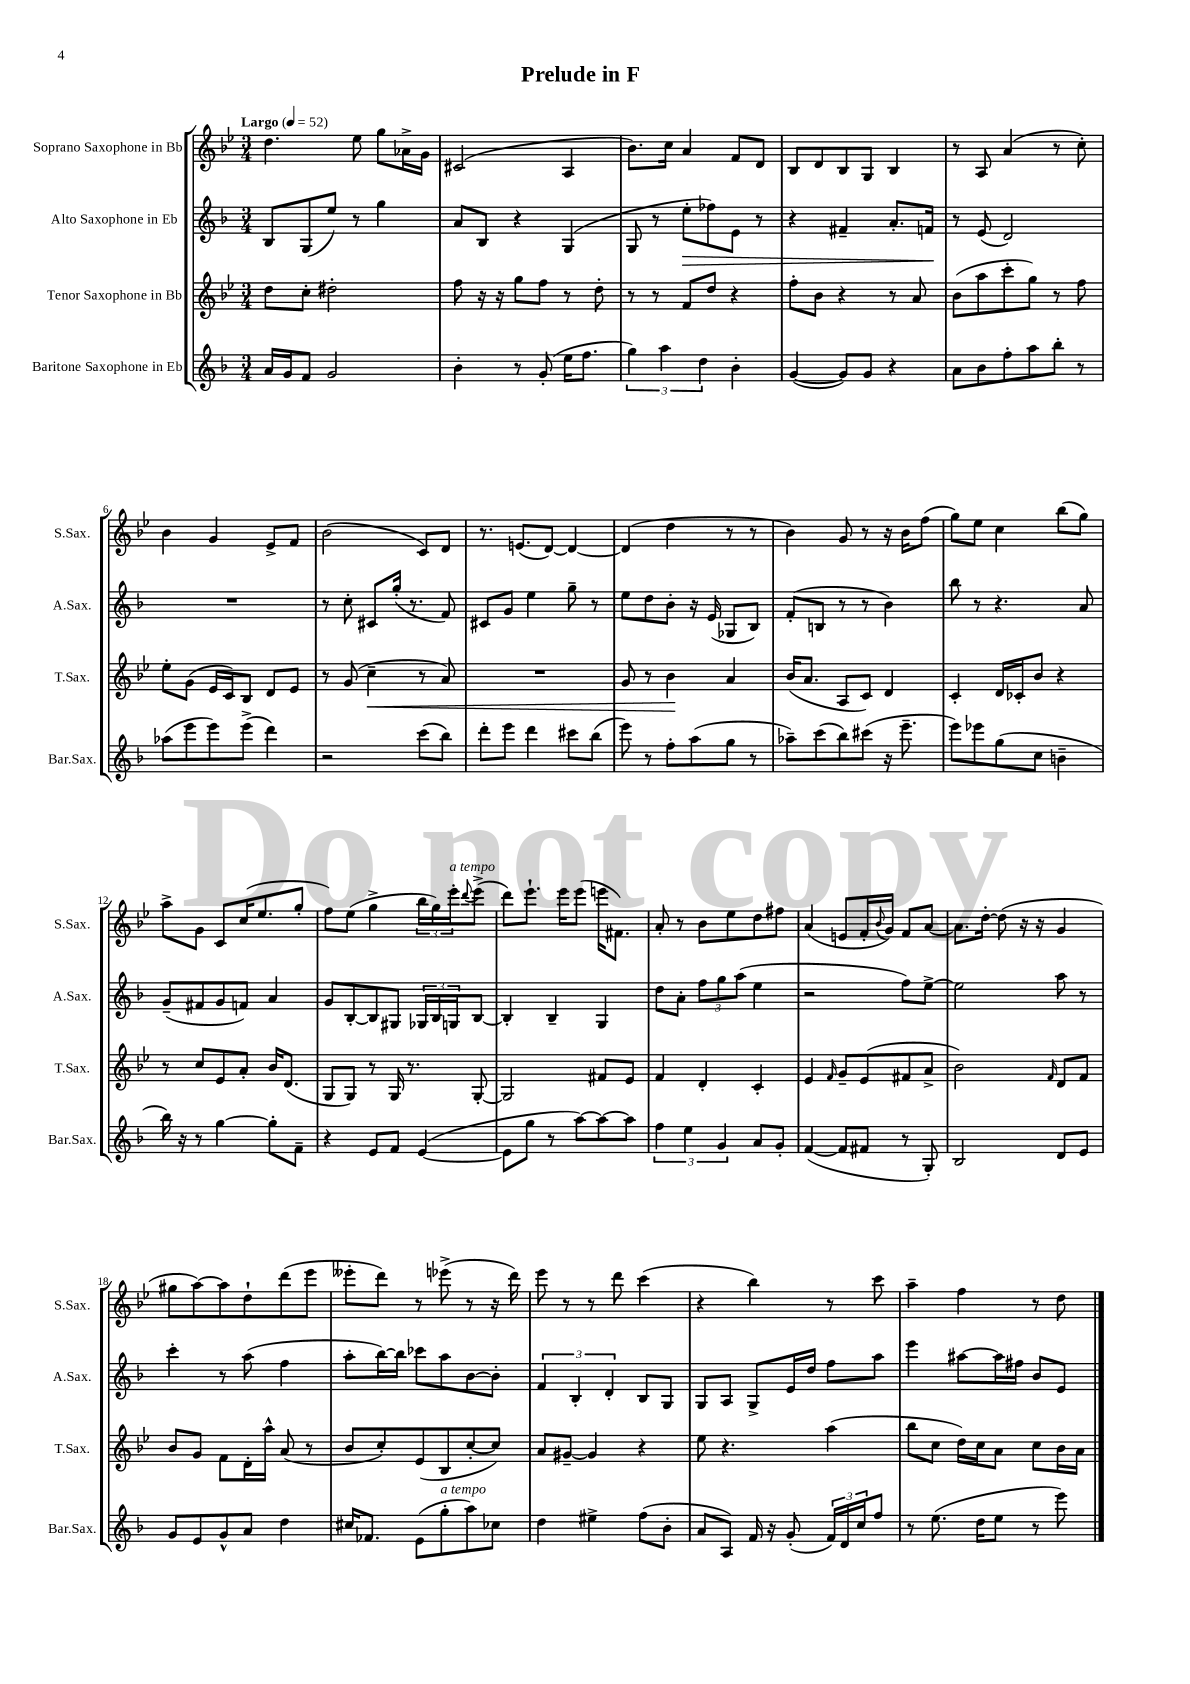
\header { title = "Prelude in F" }
<<
\new StaffGroup <<
\new Staff = "s0" \with { instrumentName = "Soprano Saxophone in Bb" shortInstrumentName = "S.Sax." } {
    \clef treble \key bes \major \numericTimeSignature \time 3/4 \tempo "Largo" 4 = 52
    d''4. ees''8 g''8 aes'16-> g'16 |
    cis'2( a4 |
    bes'8.) c''16 a'4 f'8 d'8 |
    bes8 d'8 bes8 g8 bes4 |
    r8 a8 a'4( r8 c''8-.) |
    bes'4 g'4 ees'8-> f'8 |
    bes'2( c'8) d'8 |
    r8. e'8.( d'8~) d'4~ |
    d'4( d''4 r8 r8 |
    bes'4) g'8 r8 r16 bes'16 f''8( |
    g''8) ees''8 c''4 bes''8( g''8) |
    a''8-> g'8 c'8 c''16( ees''8. g''8-. |
    f''8) ees''8( g''4-> \tuplet 3/2 { bes''16 g''16) ees'''16-.^\markup { \italic "a tempo" } } \appoggiatura { d'''8 } ees'''8->( |
    d'''8) ees'''8.-! ees'''16 ees'''8( e'''16 fis'8.) |
    a'8-. r8 bes'8 ees''8 d''8 fis''8 |
    a'4( e'8 f'16-. \appoggiatura { bes'8 } g'16) f'8 a'8~ |
    a'8. d''16~-. d''8( r16 r16 g'4 |
    gis''8 a''8~) a''8 d''8-! d'''8( ees'''8 |
    eeses'''8-. d'''8) r8 ees'''8->( r8 r16 d'''16) |
    ees'''8 r8 r8 d'''8 c'''4( |
    r4 bes''4) r8 c'''8 |
    a''4-- f''4 r8 d''8 \bar "|." |
}
\new Staff = "s1" \with { instrumentName = "Alto Saxophone in Eb" shortInstrumentName = "A.Sax." } {
    \clef treble \key f \major \numericTimeSignature \time 3/4
    bes8 g8( e''8) r8 g''4 |
    a'8 bes8 r4 g4( |
    g8 r8 e''8-.\> fes''8) e'8 r8 |
    r4 fis'4-- a'8.-. f'16\! |
    r8 e'8( d'2) |
    R2. |
    r8 c''8-. cis'8 g''16-.( r8. f'8) |
    cis'8 g'8 e''4 g''8-- r8 |
    e''8 d''8 bes'8-. r16 e'16( ges8 bes8) |
    f'8-.( b8 r8 r8 bes'4) |
    bes''8 r8 r4. a'8 |
    g'8--( fis'8 g'8 f'8) a'4 |
    g'8 bes8~-. bes8 gis8 \tuplet 3/2 { ges16 bes16 g16 } bes8~ |
    bes4-. bes4-- g4 |
    d''8 a'8-. \tuplet 3/2 { f''8 g''8 a''8( } e''4 |
    r2 f''8) e''8~-> |
    e''2 a''8 r8 |
    c'''4-. r8 a''8( f''4 |
    a''8-. bes''16~) bes''16 ces'''8 a''8 bes'8~ bes'8-. |
    \tuplet 3/2 { f'4 bes4-. d'4-. } bes8 g8 |
    g8 a8 g8-> e'16 d''16 f''8 a''8 |
    e'''4 ais''8~ ais''16 fis''16 bes'8 e'8 \bar "|." |
}
\new Staff = "s2" \with { instrumentName = "Tenor Saxophone in Bb" shortInstrumentName = "T.Sax." } {
    \clef treble \key bes \major \numericTimeSignature \time 3/4
    d''8 c''8-. dis''2-. |
    f''8 r16 r16 g''8 f''8 r8 d''8-. |
    r8 r8 f'8 d''8 r4 |
    f''8-. bes'8 r4 r8 a'8 |
    bes'8( a''8 c'''8-. g''8) r8 f''8 |
    ees''8-. g'8( ees'16 c'16) bes8 d'8 ees'8 |
    r8 g'8( c''4--\< r8 a'8) |
    R2. |
    g'8 r8 bes'4\! a'4 |
    bes'16( a'8. a8 c'8) d'4 |
    c'4-. d'16 ces'16-. bes'8 r4 |
    r8 c''8 ees'8 a'8-. bes'16 d'8.( |
    g8 g8) r8 g16 r8. g8~-. |
    g2 fis'8 ees'8 |
    f'4 d'4-. c'4-. |
    ees'4 \grace { f'16 } g'8-- ees'8( fis'8 a'8-> |
    bes'2) \grace { f'16 } d'8 f'8 |
    bes'8 g'8 f'8 d'16-. a''16-^ a'8( r8 |
    bes'8 c''8-.) ees'8( bes8 c''8~-. c''8) |
    a'8 gis'8~-- gis'4 r4 |
    ees''8 r4. a''4( |
    bes''8 c''8 d''16) c''16 a'8 c''8 bes'16 a'16 \bar "|." |
}
\new Staff = "s3" \with { instrumentName = "Baritone Saxophone in Eb" shortInstrumentName = "Bar.Sax." } {
    \clef treble \key f \major \numericTimeSignature \time 3/4
    a'16 g'16 f'8 g'2 |
    bes'4-. r8 g'8-.( e''16 f''8. |
    \tuplet 3/2 { g''4) a''4 d''4 } bes'4-. |
    g'4~( g'8) g'8 r4 |
    a'8 bes'8 f''8-. a''8 bes''8-. r8 |
    aes''8( e'''8 e'''8) e'''8->( d'''4) |
    r2 c'''8( bes''8) |
    d'''8-. e'''8 d'''4 cis'''8 bes''8( |
    e'''8) r8 f''8-. a''8( g''8 r8 |
    aes''8--) c'''8( bes''8) cis'''8( r16 e'''8.-- |
    e'''8) ees'''8 g''8( c''8 b'4-- |
    bes''16) r16 r8 g''4~ g''8-. f'8-- |
    r4 e'8 f'8 e'4~( |
    e'8 g''8 r8 a''8~) a''8~ a''8 |
    \tuplet 3/2 { f''4 e''4 g'4 } a'8 g'8-. |
    f'4~( f'8 fis'8 r8 g8-.) |
    bes2 d'8 e'8 |
    g'8 e'8 g'8-^ a'8 d''4 |
    cis''16 fes'8. e'8( g''8-.^\markup { \italic "a tempo" } a''8) ces''8 |
    d''4 eis''4-> f''8( bes'8-. |
    a'8 a8) f'16 r16 g'8-.( \tuplet 3/2 { f'16) d'16 c''16 } f''8 |
    r8 e''8.( d''16 e''8 r8 e'''8) \bar "|." |
}
>>
>>
